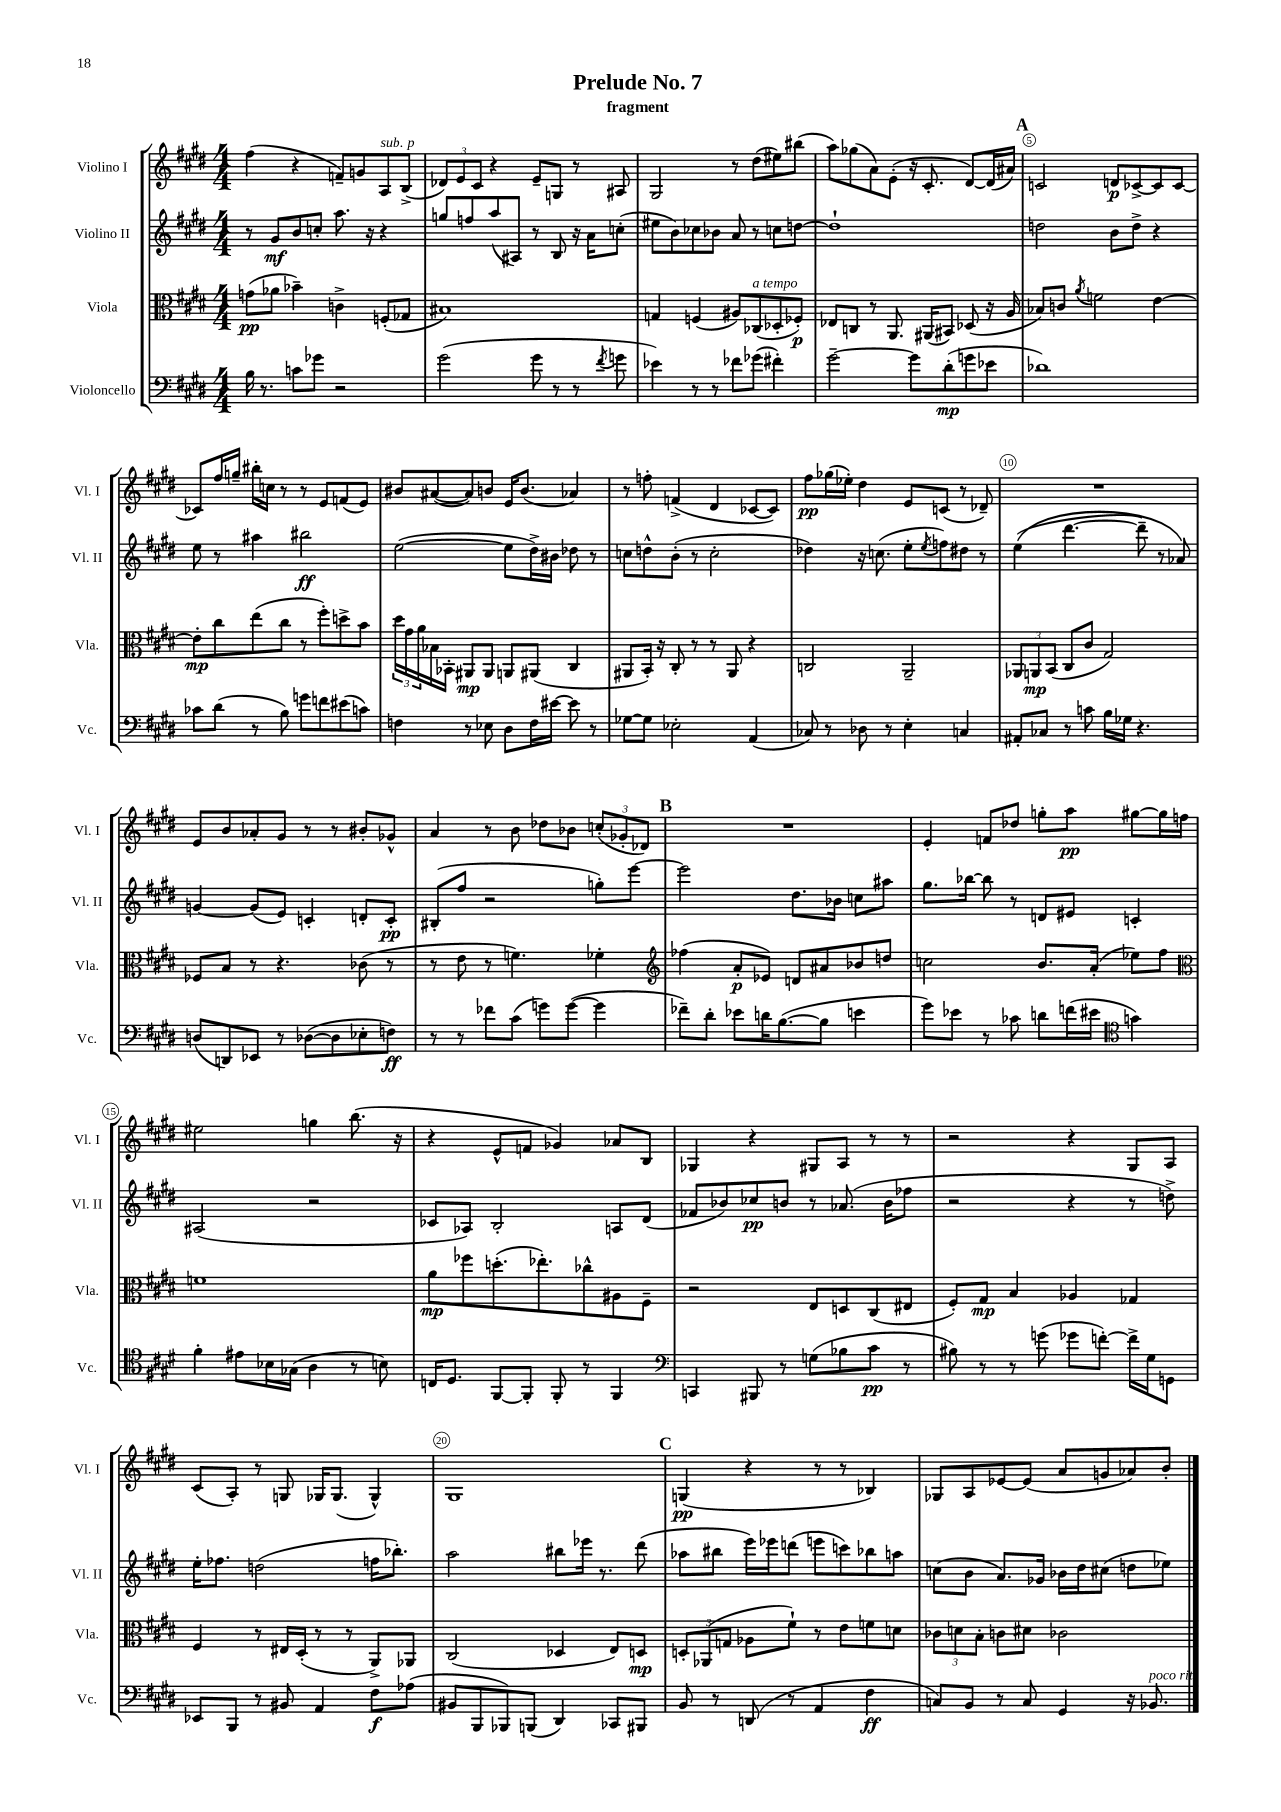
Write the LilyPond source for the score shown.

\header { title = "Prelude No. 7" subtitle = "fragment" }
<<
\new StaffGroup <<
\new Staff = "s0" \with { instrumentName = "Violino I" shortInstrumentName = "Vl. I" } {
    \clef treble \key e \major \numericTimeSignature \time 4/4
    fis''4( r4 f'8--) g'8 a8^\markup { \italic "sub. p" } b8->( |
    \tuplet 3/2 { des'8) e'8 cis'8 } r4 e'8-- g8 r8 ais8 |
    gis2 r8 dis''8( eis''8) bis''8( |
    a''8) ges''8( a'8) e'8-.( r16 cis'8.-. dis'8~) dis'16( ais'16) |
    \mark \markup { \bold "A" } c'2 d'8\p ces'8~-> ces'8 ces'8~ |
    ces'8 fis''16 g''16-- bis''16-. c''16 r8 r8 e'8 f'8( e'8) |
    bis'8 ais'8~( ais'8) b'8 e'16 b'8.( aes'4) |
    r8 f''8-. f'4->( dis'4 ces'8~ ces'8) |
    fis''8\pp ges''16( ees''16-.) dis''4 e'8 c'8( r8 des'8--) |
    R1 |
    e'8 b'8 aes'8-. gis'8 r8 r8 bis'8-. ges'8-^ |
    a'4 r8 b'8 des''8 bes'8 \tuplet 3/2 { c''8-.( ges'8-. des'8) } |
    \mark \markup { \bold "B" } R1 |
    e'4-. f'8 des''8 g''8-. a''8\pp gis''8~ gis''16 f''16 |
    eis''2 g''4 b''8.( r16 |
    r4 e'8-^ f'8 ges'4) aes'8 b8 |
    ges4 r4 gis8 a8 r8 r8 |
    r2 r4 gis8 a8 |
    cis'8( a8-.) r8 g8 ges16 ges8.( ges4-^) |
    gis1 |
    \mark \markup { \bold "C" } g4\pp( r4 r8 r8 bes4) |
    ges8 a8 ees'8~ ees'8( a'8 g'8 aes'8) b'8-. \bar "|." |
}
\new Staff = "s1" \with { instrumentName = "Violino II" shortInstrumentName = "Vl. II" } {
    \clef treble \key e \major \numericTimeSignature \time 4/4
    r8 gis'8\mf b'8 c''8-. a''8. r16 r4 |
    g''8 f''8 a''8( ais8) r8 b8 r16 a'16 c''8-.( |
    eis''8 b'8) ces''8 bes'8 a'8 r8 c''8 d''8~ |
    d''1-! |
    \mark \markup { \bold "A" } d''2 b'8 d''8-> r4 |
    e''8 r8 ais''4 bis''2\ff |
    e''2~( e''8 dis''16->) bis'16 des''8 r8 |
    c''8 d''8-^ b'8-.( r8 c''2-. |
    des''4) r16 c''8.( e''8-. \acciaccatura { e''8 } f''8) dis''8 r8 |
    e''4(\( dis'''4.~ dis'''8--) r8 aes'8\) |
    g'4~ g'8( e'8) c'4-. d'8-. c'8-.\pp |
    bis8-.( fis''8 r2 g''8-.) e'''8~ |
    \mark \markup { \bold "B" } e'''2 dis''8. bes'16 c''8 ais''8 |
    gis''8. bes''16~ bes''8 r8 d'8 eis'8 c'4-. |
    ais2( r2 |
    ces'8 aes8) b2-. a8 dis'8( |
    fes'8 bes'8) ces''8\pp b'8 r8 aes'8.( b'16 fes''8 |
    r2 r4 r8 d''8->) |
    e''16-. fes''8. d''2( f''16 bes''8.-.) |
    a''2 bis''8 ees'''16 r8. dis'''8( |
    \mark \markup { \bold "C" } aes''8 bis''8 e'''16) ees'''16 d'''8( e'''8 c'''8) bes''8 a''8 |
    c''8( b'8 a'8.) ges'16 bes'16 dis''16 cis''8( d''8 ees''8) \bar "|." |
}
\new Staff = "s2" \with { instrumentName = "Viola" shortInstrumentName = "Vla." } {
    \clef alto \key e \major \numericTimeSignature \time 4/4
    g'8\pp( aes'8 bes'4--) c'4-> f8-.( ges8 |
    bis1) |
    g4 f4( ais8) ces8^\markup { \italic "a tempo" }( des8-. fes8-.\p) |
    ees8 c8 r8 a,8. ais,16( bis,8) des8( r16 a16 |
    \mark \markup { \bold "A" } bes8) c'8 \acciaccatura { a'8 } f'2 e'4~ |
    e'8-.\mp cis''8 e''8( cis''8 r8 fis''8-.) d''8-> b'8 |
    \tuplet 3/2 { dis''16 gis'16 a'16 } bes16 bes,16-. ais,8\mp ais,8 a,8 ais,8( cis4 |
    ais,8 b,16-.) r16 cis8-. r8 r8 ais,8 r4 |
    c2 a,2-- |
    \tuplet 3/2 { aes,8 a,8\mp b,8( } cis8 cis'8 gis2) |
    fes8 b8 r8 r4. ces'8( r8 |
    r8 e'8 r8 f'4.) fes'4-. |
    \mark \markup { \bold "B" } \clef treble fes''4( a'8-.\p ees'8) d'8 ais'8 bes'8 d''8 |
    c''2 b'8. a'16-.( ees''8) fis''8 |
    \clef alto f'1 |
    a'8\mp fes''8 d''8.-.( ees''8.-.) ces''8-^ ais8 fis8-- |
    r2 e8 d8 cis8( eis8 |
    fis8-.) gis8\mp b4 aes4 ges4 |
    fis4 r8 eis16 dis16-.( r8 r8 a,8->) aes,8 |
    cis2( des4 e8) d8\mp |
    \mark \markup { \bold "C" } \tuplet 3/2 { d8-. aes,8( g8 } aes8 fis'8-!) r8 e'8 f'8 d'8 |
    \tuplet 3/2 { ces'8 d'8 b8-. } c'8 dis'8 ces'2 \bar "|." |
}
\new Staff = "s3" \with { instrumentName = "Violoncello" shortInstrumentName = "Vc." } {
    \clef bass \key e \major \numericTimeSignature \time 4/4
    b16 r8. c'8 ges'8 r2 |
    gis'2( gis'8 r8 r8 \acciaccatura { fis'8 } g'8 |
    ees'4) r8 r8 fes'8 ges'8( fis'4-.) |
    gis'2~-- gis'8 dis'8-.\mp( g'8 ees'8 |
    \mark \markup { \bold "A" } des'1) |
    ces'8 dis'8( r8 b8) g'8 f'8 eis'8( c'8) |
    f4 r8 ees8 dis8 f16 eis'16~ eis'8 r8 |
    ges8~ ges8 ees2-. a,4( |
    ces8) r8 des8 r8 e4-. c4 |
    ais,8-. ces8 r8 c'8 b16 ges16 r4. |
    d8( d,8) ees,8 r8 des8~( des8 ees8-. f8\ff) |
    r8 r8 fes'8 cis'8( g'8) g'8~( g'4 |
    \mark \markup { \bold "B" } fes'8--) dis'8-. ees'8 d'16 b8.~( b8 e'4 |
    gis'8) ees'8 r8 ces'8 d'8 f'16( eis'16 \clef tenor g'4) |
    fis'4-. eis'8 bes16 ges16( a4 r8 b8) |
    c16 dis8. fis,8~ fis,8-. fis,8-. r8 fis,4 |
    \clef bass c,4 bis,,8 r8 g8( bes8 cis'8\pp r8 |
    bis8) r8 r8 g'8( ges'8 f'8~-.) f'16-> gis16 g,8 |
    ees,8 b,,8 r8 bis,8 a,4 fis8\f aes8( |
    bis,8 b,,8 bes,,8) b,,8( dis,4) ces,8 bis,,8 |
    \mark \markup { \bold "C" } b,8 r8 d,8( r8 a,4 fis4\ff |
    c8) b,8 r8 c8 gis,4 r16 bes,8.^\markup { \italic "poco rit." } \bar "|." |
}
>>
>>
\layout { \context { \Score \override BarNumber.break-visibility = ##(#f #t #t) barNumberVisibility = #(every-nth-bar-number-visible 5) \override BarNumber.stencil = #(make-stencil-circler 0.1 0.3 ly:text-interface::print) } }
